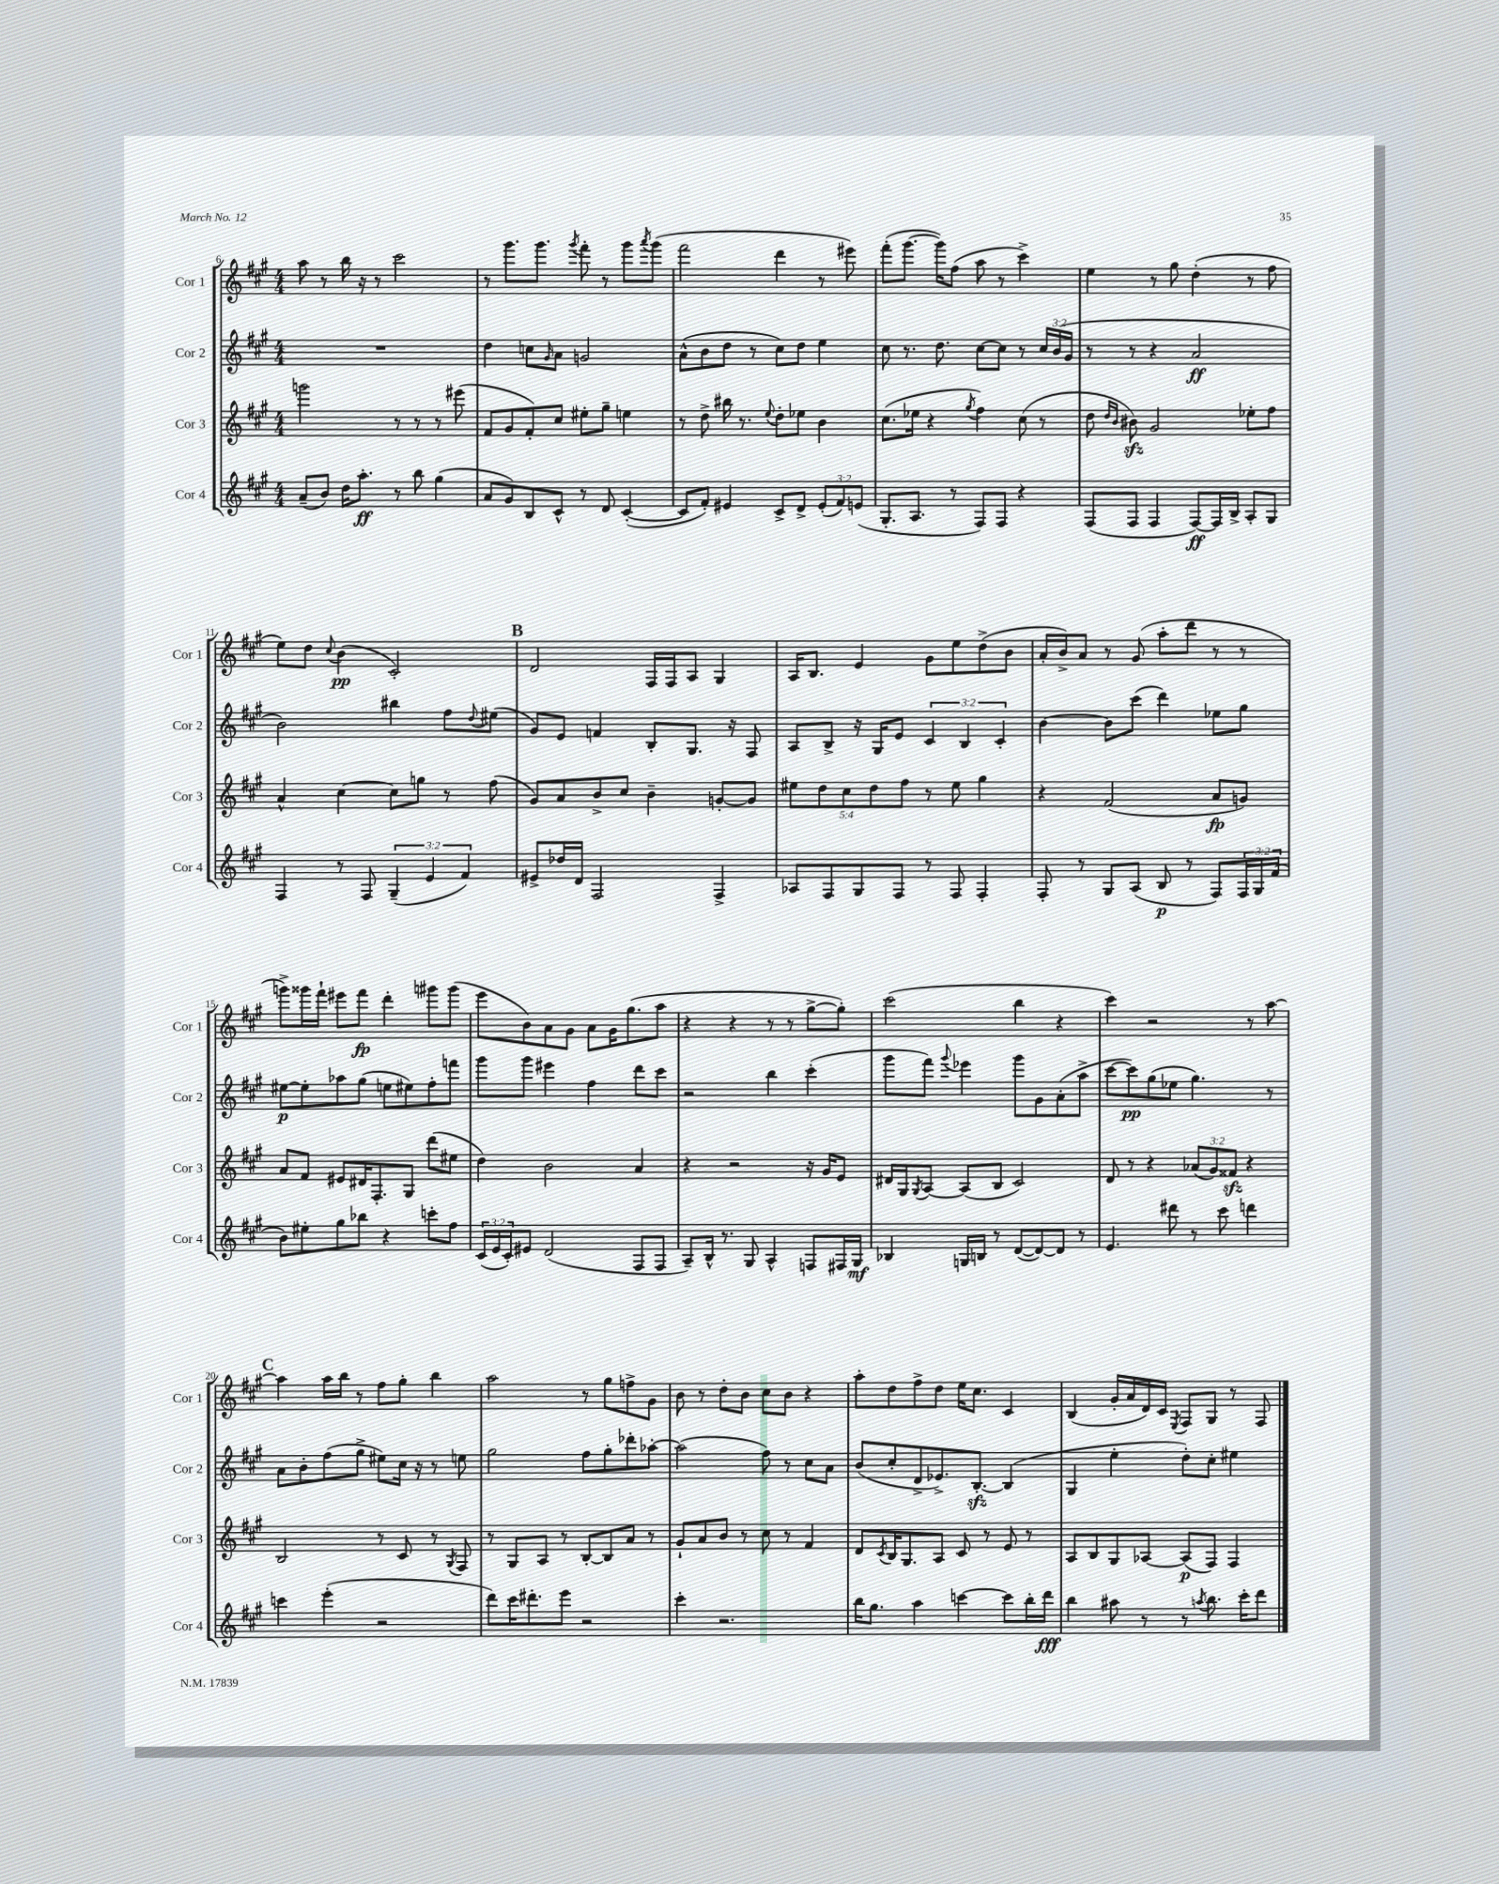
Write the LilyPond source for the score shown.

<<
\new StaffGroup <<
\new Staff = "s0" \with { instrumentName = "Cor 1" shortInstrumentName = "Cor 1" } {
    \clef treble \key a \major \numericTimeSignature \time 4/4
    a''8 r8 b''16 r16 r8 cis'''2 |
    r8 gis'''8. gis'''8. \acciaccatura { gis'''8 } fis'''8-. r8 gis'''8 \acciaccatura { a'''8 } gis'''8( |
    fis'''2 d'''4 r8 eis'''8) |
    fis'''8-.( gis'''8.~ gis'''16) fis''8( a''8 r8 cis'''4->) |
    e''4 r8 gis''8 d''4-.( r8 fis''8 |
    e''8) d''8 \appoggiatura { cis''8 } b'4\pp( cis'2-.) |
    \mark \markup { \bold "B" } d'2 fis16 fis16 a8 gis4 |
    a16 b8. e'4 gis'8 e''8 d''8->( b'8 |
    a'16-. b'16->) a'8 r8 gis'8( a''8-. d'''8 r8 r8 |
    g'''8->) gisis'''16 fis'''16-! eis'''8 fis'''8\fp d'''4-. gis'''8 gis'''8( |
    e'''8 b'8) a'8 gis'8 a'8 gis'16 gis''8.( a''8 |
    r4 r4 r8 r8 gis''8~-> gis''8-.) |
    cis'''2( b''4 r4 |
    cis'''4) r2 r8 a''8~ |
    \mark \markup { \bold "C" } a''4 a''16 b''16 r8 fis''8 gis''8-. b''4 |
    a''2 r8 gis''8 f''8-> gis'8 |
    b'8 r8 d''8-. b'8 cis''8 b'8 r4 |
    a''8-. d''8 fis''8-> d''8 e''16 cis''8. cis'4 |
    b4( gis'16-. a'16 d'16) cis'16 \acciaccatura { e8 } fis8 gis8 r8 fis8 \bar "|." |
}
\new Staff = "s1" \with { instrumentName = "Cor 2" shortInstrumentName = "Cor 2" } {
    \clef treble \key a \major \numericTimeSignature \time 4/4 \override Staff.TupletNumber.text = #tuplet-number::calc-fraction-text
    R1 |
    d''4 c''8 \grace { gis'16 } a'8 g'2 |
    a'8-^( b'8 d''8 r8 cis''8) d''8 e''4 |
    cis''8 r8. d''8. cis''8~ cis''8 r8 \tuplet 3/2 { cis''16 b'16( gis'16 } |
    r8 r8 r4 a'2\ff |
    b'2) bis''4 fis''8 \appoggiatura { d''8 } eis''8( |
    \mark \markup { \bold "B" } gis'8) e'8 f'4 b8-. gis8. r16 fis8 |
    a8 b8-> r16 gis16 e'8 \tuplet 3/2 { cis'4 b4 cis'4-. } |
    b'4~ b'8 cis'''8( d'''4) ees''8 gis''8 |
    eis''8~\p eis''8-. aes''8 gis''8( e''8 eis''8) fis''8-. f'''8 |
    gis'''8 gis'''8 eis'''4 fis''4 d'''8 cis'''8 |
    r2 b''4 cis'''4-.( |
    gis'''8 fis'''8) \appoggiatura { gis'''8 } ees'''4 gis'''8 gis'8 a'8-.( a''8-> |
    cis'''8~ cis'''8\pp) gis''8( ees''8 gis''4.) r8 |
    \mark \markup { \bold "C" } a'8 b'8-. fis''8( gis''8-> eis''8) cis''16 r16 r8 e''8 |
    gis''2 fis''8 gis''8-. des'''8-. aes''8~-. |
    aes''2( fis''8) r8 cis''8 a'8 |
    b'8( cis''8-. d'8-> ees'8.->) b8.~-.\sfz b4( |
    gis4 e''4-. d''8-.) cis''8-. eis''4 \bar "|." |
}
\new Staff = "s2" \with { instrumentName = "Cor 3" shortInstrumentName = "Cor 3" } {
    \clef treble \key a \major \numericTimeSignature \time 4/4 \override Staff.TupletNumber.text = #tuplet-number::calc-fraction-text
    g'''2 r8 r8 r8 eis'''8( |
    fis'8 gis'8 fis'8-.) cis''8 eis''8-. gis''8-- e''4 |
    r8 d''8-> bis''16 r8. \appoggiatura { e''8 } d''8-. ees''8 b'4 |
    cis''8.( ees''16 r4 \acciaccatura { gis''8 } fis''4) cis''8( r8 |
    d''8 \grace { d''16 b'16 } bis'8\sfz) gis'2 ees''8-. fis''8 |
    a'4-^ cis''4~ cis''8 g''8 r8 fis''8( |
    \mark \markup { \bold "B" } gis'8) a'8 b'8-> cis''8 b'4-- g'8~-. g'8 |
    \tuplet 5/4 { eis''8 d''8 cis''8 d''8 fis''8 } r8 eis''8 gis''4 |
    r4 fis'2( a'8\fp g'8) |
    a'8 fis'8 eis'8 dis'16 fis8.-. gis8 d'''8( eis''8 |
    d''4) b'2 a'4 |
    r4 r2 r16 gis'16 e'8 |
    dis'16 gis16 \acciaccatura { gis8 } a8~ a8( b8 cis'2) |
    d'8 r8 r4 \tuplet 3/2 { aes'8( gis'8) fisis'8\sfz } r4 |
    \mark \markup { \bold "C" } b2 r8 cis'8 r8 \acciaccatura { gis8 } fis8 |
    r8 gis8 a8 r8 b8~-. b8 a'8 r8 |
    gis'8-! a'8 b'8 r8 cis''8 r8 fis'4 |
    d'8 \acciaccatura { cis'8 } b16 gis8. a8 cis'8 r8 e'8 r8 |
    a8 b8 gis8 aes8~ aes8\p( fis8) fis4 \bar "|." |
}
\new Staff = "s3" \with { instrumentName = "Cor 4" shortInstrumentName = "Cor 4" } {
    \clef treble \key a \major \numericTimeSignature \time 4/4 \override Staff.TupletNumber.text = #tuplet-number::calc-fraction-text
    a'8--( b'8) d''16 a''8.-.\ff r8 b''8 gis''4( |
    a'8 gis'8) b8 cis'8-^ r8 d'8 cis'4~-.( |
    cis'8 fis'8-.) eis'4 cis'8-> d'8-> \tuplet 3/2 { eis'8-.( fis'8) e'8( } |
    gis8.-. a8. r8 fis8) fis8 r4 |
    fis8( fis8 fis4 fis8~\ff) fis16 b16-> a8-. gis8 |
    fis4 r8 fis8 \tuplet 3/2 { gis4--( e'4 fis'4) } |
    \mark \markup { \bold "B" } eis'8-> des''16 d'16 fis2 fis4-> |
    aes8 fis8 gis8 fis8 r8 fis8 fis4-. |
    fis8-. r8 gis8 a8( b8\p r8 fis8) \tuplet 3/2 { fis16 gis16 fis'16( } |
    b'8) eis''8-. gis''8 bes''8 r4 c'''8-. fis''8 |
    \tuplet 3/2 { cis'16( e'16 cis'16-.) } eis'8 d'2( fis8 fis8 |
    a8--) b16-^ r8. gis8 a4-^ f8 fis16 gis16\mf |
    bes4 g16 b16 r8 d'8~( d'8~) d'8 r8 |
    e'4. dis'''8 r8 cis'''8 d'''4 |
    \mark \markup { \bold "C" } c'''4 e'''4-.( r2 |
    d'''8) cis'''16 dis'''8.-. e'''8 r2 |
    cis'''4-. r2. |
    b''16 gis''8. a''4 c'''4~ c'''8 b''16-. d'''16\fff |
    b''4 ais''8 r8 r8 \acciaccatura { a''8 } b''8. cis'''16-. d'''8 \bar "|." |
}
>>
>>
\layout { \context { \Score currentBarNumber = #6 } }
